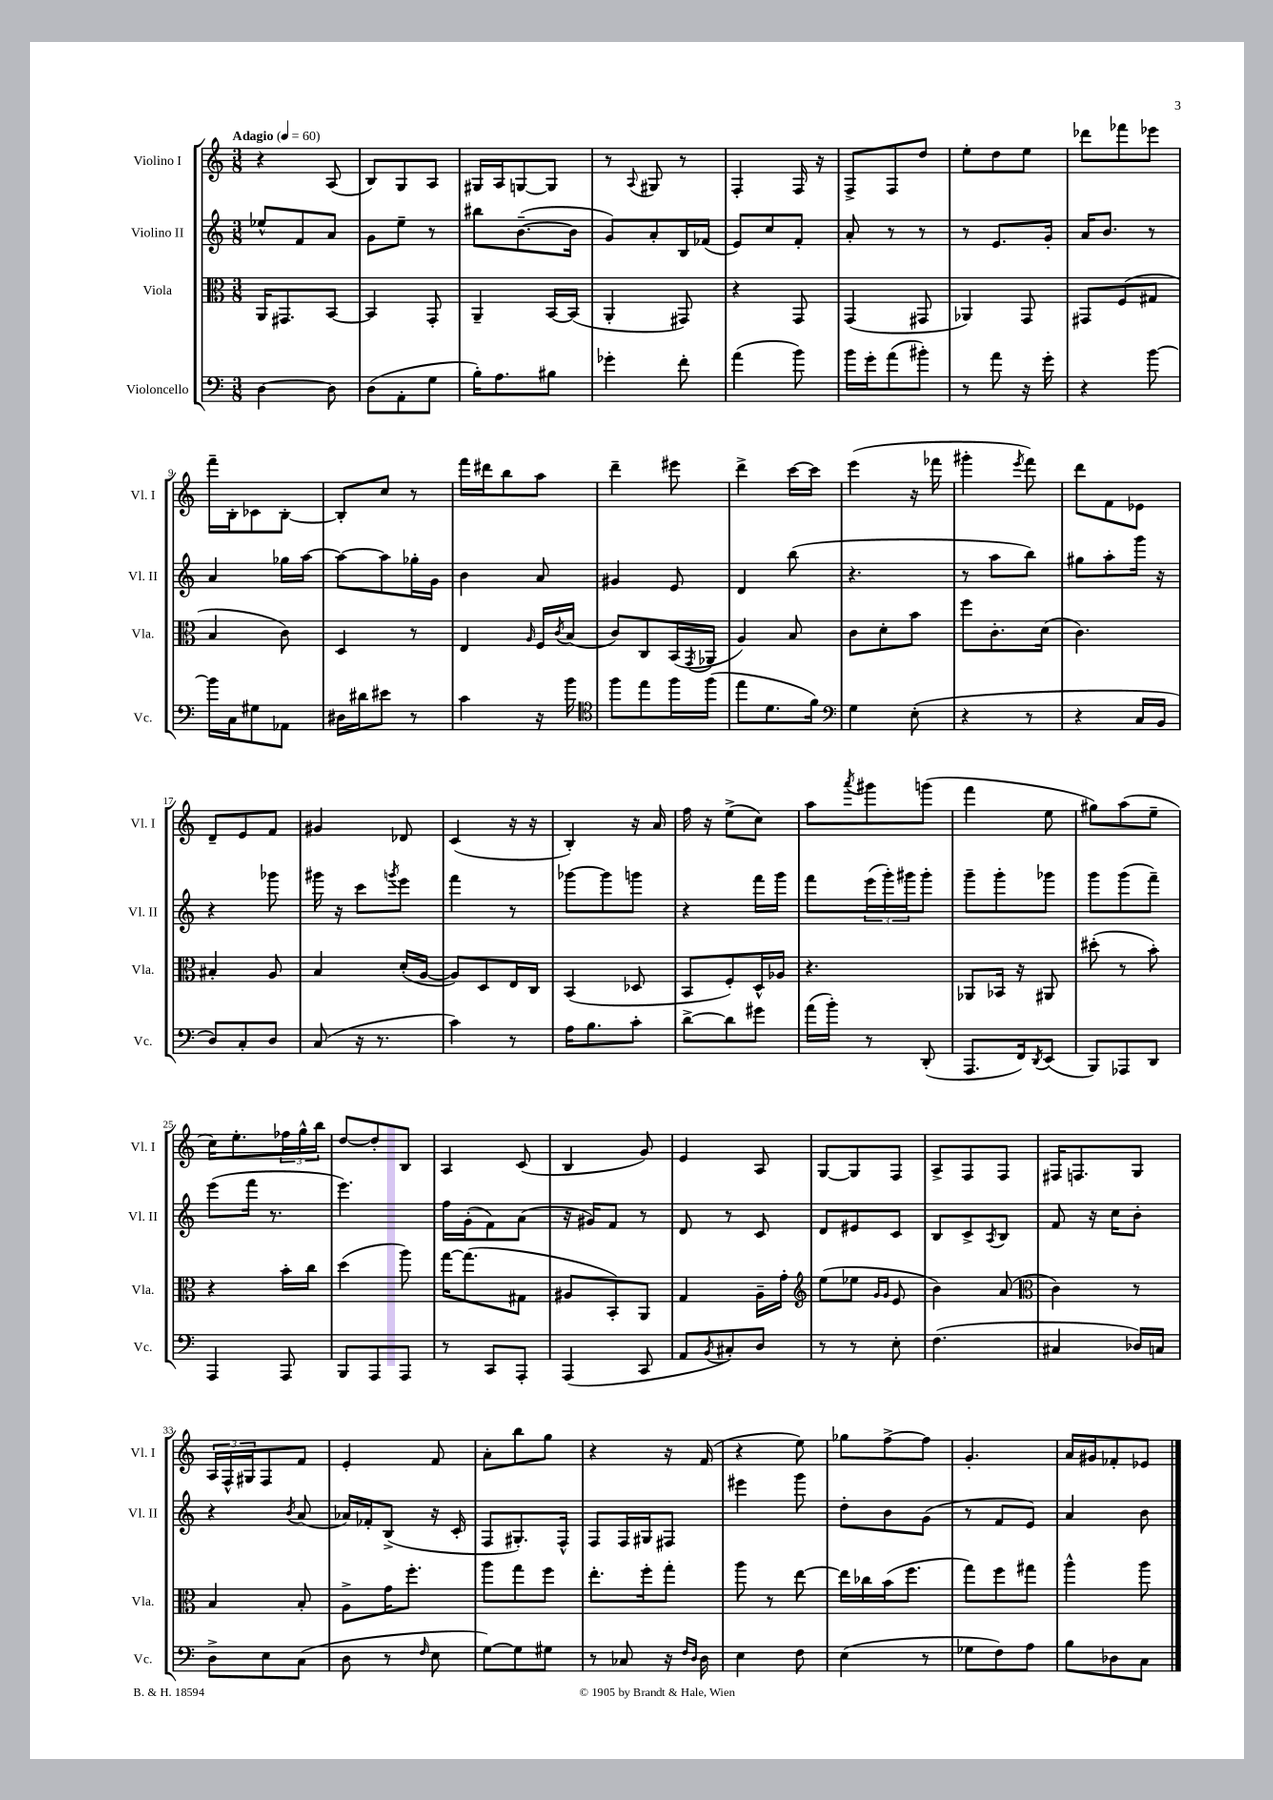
<<
\new StaffGroup <<
\new Staff = "s0" \with { instrumentName = "Violino I" shortInstrumentName = "Vl. I" } {
    \clef treble \key c \major \numericTimeSignature \time 3/8 \tempo "Adagio" 4 = 60
    r4 a8( |
    b8) g8 a8 |
    gis16 a16 g8~ g8 |
    r8 \appoggiatura { a8 } gis8 r8 |
    f4-. f16 r16 |
    f8-> f8 d''8 |
    e''8-. d''8 e''8 |
    des'''8 fes'''8 ees'''8 |
    f'''16-- b16-. ces'8 b8~-. |
    b8-. c''8 r8 |
    f'''16 dis'''16 b''8 a''8 |
    d'''4-- eis'''8 |
    d'''4-> c'''16~ c'''16 |
    e'''4( r16 fes'''16 |
    gis'''4-. \acciaccatura { e'''8 } f'''8) |
    d'''8 f'8 ees'8 |
    d'8-- e'8 f'8 |
    gis'4 des'8 |
    c'4( r16 r16 |
    b4-.) r16 a'16 |
    f''16 r16 e''8->( c''8) |
    a''8 \acciaccatura { a'''8 } gis'''8 g'''8( |
    f'''4 e''8 |
    gis''8) a''8( e''8-- |
    c''16) e''8.-. \tuplet 3/2 { fes''16 g''16-^ b''16 } |
    d''8~ d''8-. b8 |
    a4 c'8( |
    b4 g'8) |
    e'4 a8 |
    g8~ g8 f8 |
    a8-> f8 f8 |
    fis16 f8. g8 |
    \tuplet 3/2 { a16 f16-^ gis16 } f8 f'8 |
    e'4-. f'8 |
    a'8-. b''8 g''8 |
    r4 r16 f'16( |
    r4 e''8) |
    ges''8 f''8~-> f''8 |
    g'4.-. |
    a'16 gis'16 fes'8-. ees'8 \bar "|." |
}
\new Staff = "s1" \with { instrumentName = "Violino II" shortInstrumentName = "Vl. II" } {
    \clef treble \key c \major \numericTimeSignature \time 3/8
    ees''8-^ f'8 a'8 |
    g'8 e''8-- r8 |
    bis''8 b'8.~--( b'16 |
    g'8) a'8-. b16 fes'16( |
    e'8) c''8 f'8-. |
    a'8-. r8 r8 |
    r8 e'8. g'16-. |
    a'16 b'8. r8 |
    a'4 ges''16 a''16~ |
    a''8~ a''8 ges''16-. g'16 |
    b'4 a'8 |
    gis'4 e'8 |
    d'4 b''8( |
    r4. |
    r8 a''8 b''8) |
    gis''8 a''8-. g'''16 r16 |
    r4 ges'''8 |
    gis'''16 r16 c'''8 \acciaccatura { g'''8 } e'''8 |
    f'''4 r8 |
    ges'''8~ ges'''8 g'''8 |
    r4 f'''16 g'''16 |
    f'''8 \tuplet 3/2 { e'''16( g'''16-.) gis'''16 } gis'''8-. |
    g'''8-- g'''8-. ges'''8 |
    g'''8 g'''8( f'''8--) |
    e'''8( f'''16 r8. |
    e'''4.) |
    f''16 g'16-.( f'8) a'8( |
    r16 gis'16) f'8 r8 |
    d'8 r8 c'8 |
    d'8 eis'8 c'8 |
    b8 c'8-> \acciaccatura { a8 } b8 |
    f'8 r16 c''16 b'8-. |
    r4 \acciaccatura { b'8 } a'8( |
    aes'16) fes'16-. b8->( r16 c'16-. |
    f8 gis8.-.) f16-^ |
    f8 f16 gis16 fis8 |
    eis'''4 g'''8 |
    d''8-. b'8 g'8( |
    r8 f'8 e'8) |
    a'4 b'8 \bar "|." |
}
\new Staff = "s2" \with { instrumentName = "Viola" shortInstrumentName = "Vla." } {
    \clef alto \key c \major \numericTimeSignature \time 3/8
    a,16 gis,8. b,8~ |
    b,4 g,8-. |
    a,4-- b,16~ b,16( |
    a,4-. gis,8) |
    r4 g,8 |
    g,4( gis,8 |
    aes,4) g,8 |
    gis,8 f8( gis8 |
    b4 c'8) |
    d4 r8 |
    e4 \grace { a16 } f16 \acciaccatura { c'8 } b16( |
    c'8) c8 b,16( \acciaccatura { g,8 } aes,16 |
    a4) b8 |
    c'8 d'8-. b'8 |
    f''8 c'8.-. d'16( |
    c'4.) |
    bis4-. a8 |
    b4 d'16-.( a16~ |
    a8) d8 e16 c16 |
    b,4( des8 |
    b,8 f8-.) d16-^ aes16 |
    r4. |
    aes,8 bes,16 r16 ais,8 |
    dis''8-.( r8 b'8-.) |
    r4 b'16-. c''16 |
    d''4( a''8) |
    g''16~ g''8.( gis8 |
    ais8 b,8-.) a,8 |
    g4 a16-- g'16-. |
    \clef treble e''8( ees''8 \grace { g'16 g'16 } e'8 |
    b'4) a'8( |
    \clef alto c'4) r8 |
    b4 b8-. |
    a8-> g'16 f''8.-. |
    a''8 g''8 f''8 |
    e''8.-. f''16-. g''8-. |
    a''8 r8 e''8~ |
    e''16 ces''16 b'16( f''8. |
    g''8) f''8 gis''8 |
    a''4-^ a''8 \bar "|." |
}
\new Staff = "s3" \with { instrumentName = "Violoncello" shortInstrumentName = "Vc." } {
    \clef bass \key c \major \numericTimeSignature \time 3/8
    d4~ d8 |
    d8( a,8-. g8 |
    b16-.) a8. bis8 |
    ges'4-. f'8-. |
    a'4( b'8) |
    b'16 g'16-. a'8( bis'8-.) |
    r8 a'8 r16 g'16-. |
    r4 b'8~ |
    b'16 c16 gis8 aes,8 |
    dis16 dis'16 eis'8 r8 |
    c'4 r16 b'16 |
    \clef tenor f''8 e''8 f''16 f''16( |
    e''8 d'8. f'16) |
    \clef bass g4 e8-.( |
    r4 r8 |
    r4 c16 b,16 |
    d8) c8-. d8 |
    c8( r16 r8. |
    c'4) r8 |
    a16 b8. c'8-. |
    d'8~-> d'8 gis'8 |
    a'16( b'16-.) r8 d,8-.( |
    a,,8. f,16) \acciaccatura { d,8 } e,8( |
    b,,8) aes,,8 d,8 |
    a,,4 a,,8 |
    b,,8 a,,8 a,,8 |
    r8 c,8 a,,8-. |
    a,,4( c,8 |
    a,8 \acciaccatura { b,8 } cis8-.) d8 |
    r8 r8 e8-. |
    f4.( |
    cis4 des16) c16 |
    d8-> e8 c8( |
    d8 r8 \grace { f16 } e8 |
    g8~) g8 gis8 |
    r8 ces8 r16 \grace { f16 d16 } d16 |
    e4 f8 |
    e4( r8 |
    ges8 f8) a8 |
    b8 des8 c8 \bar "|." |
}
>>
>>
